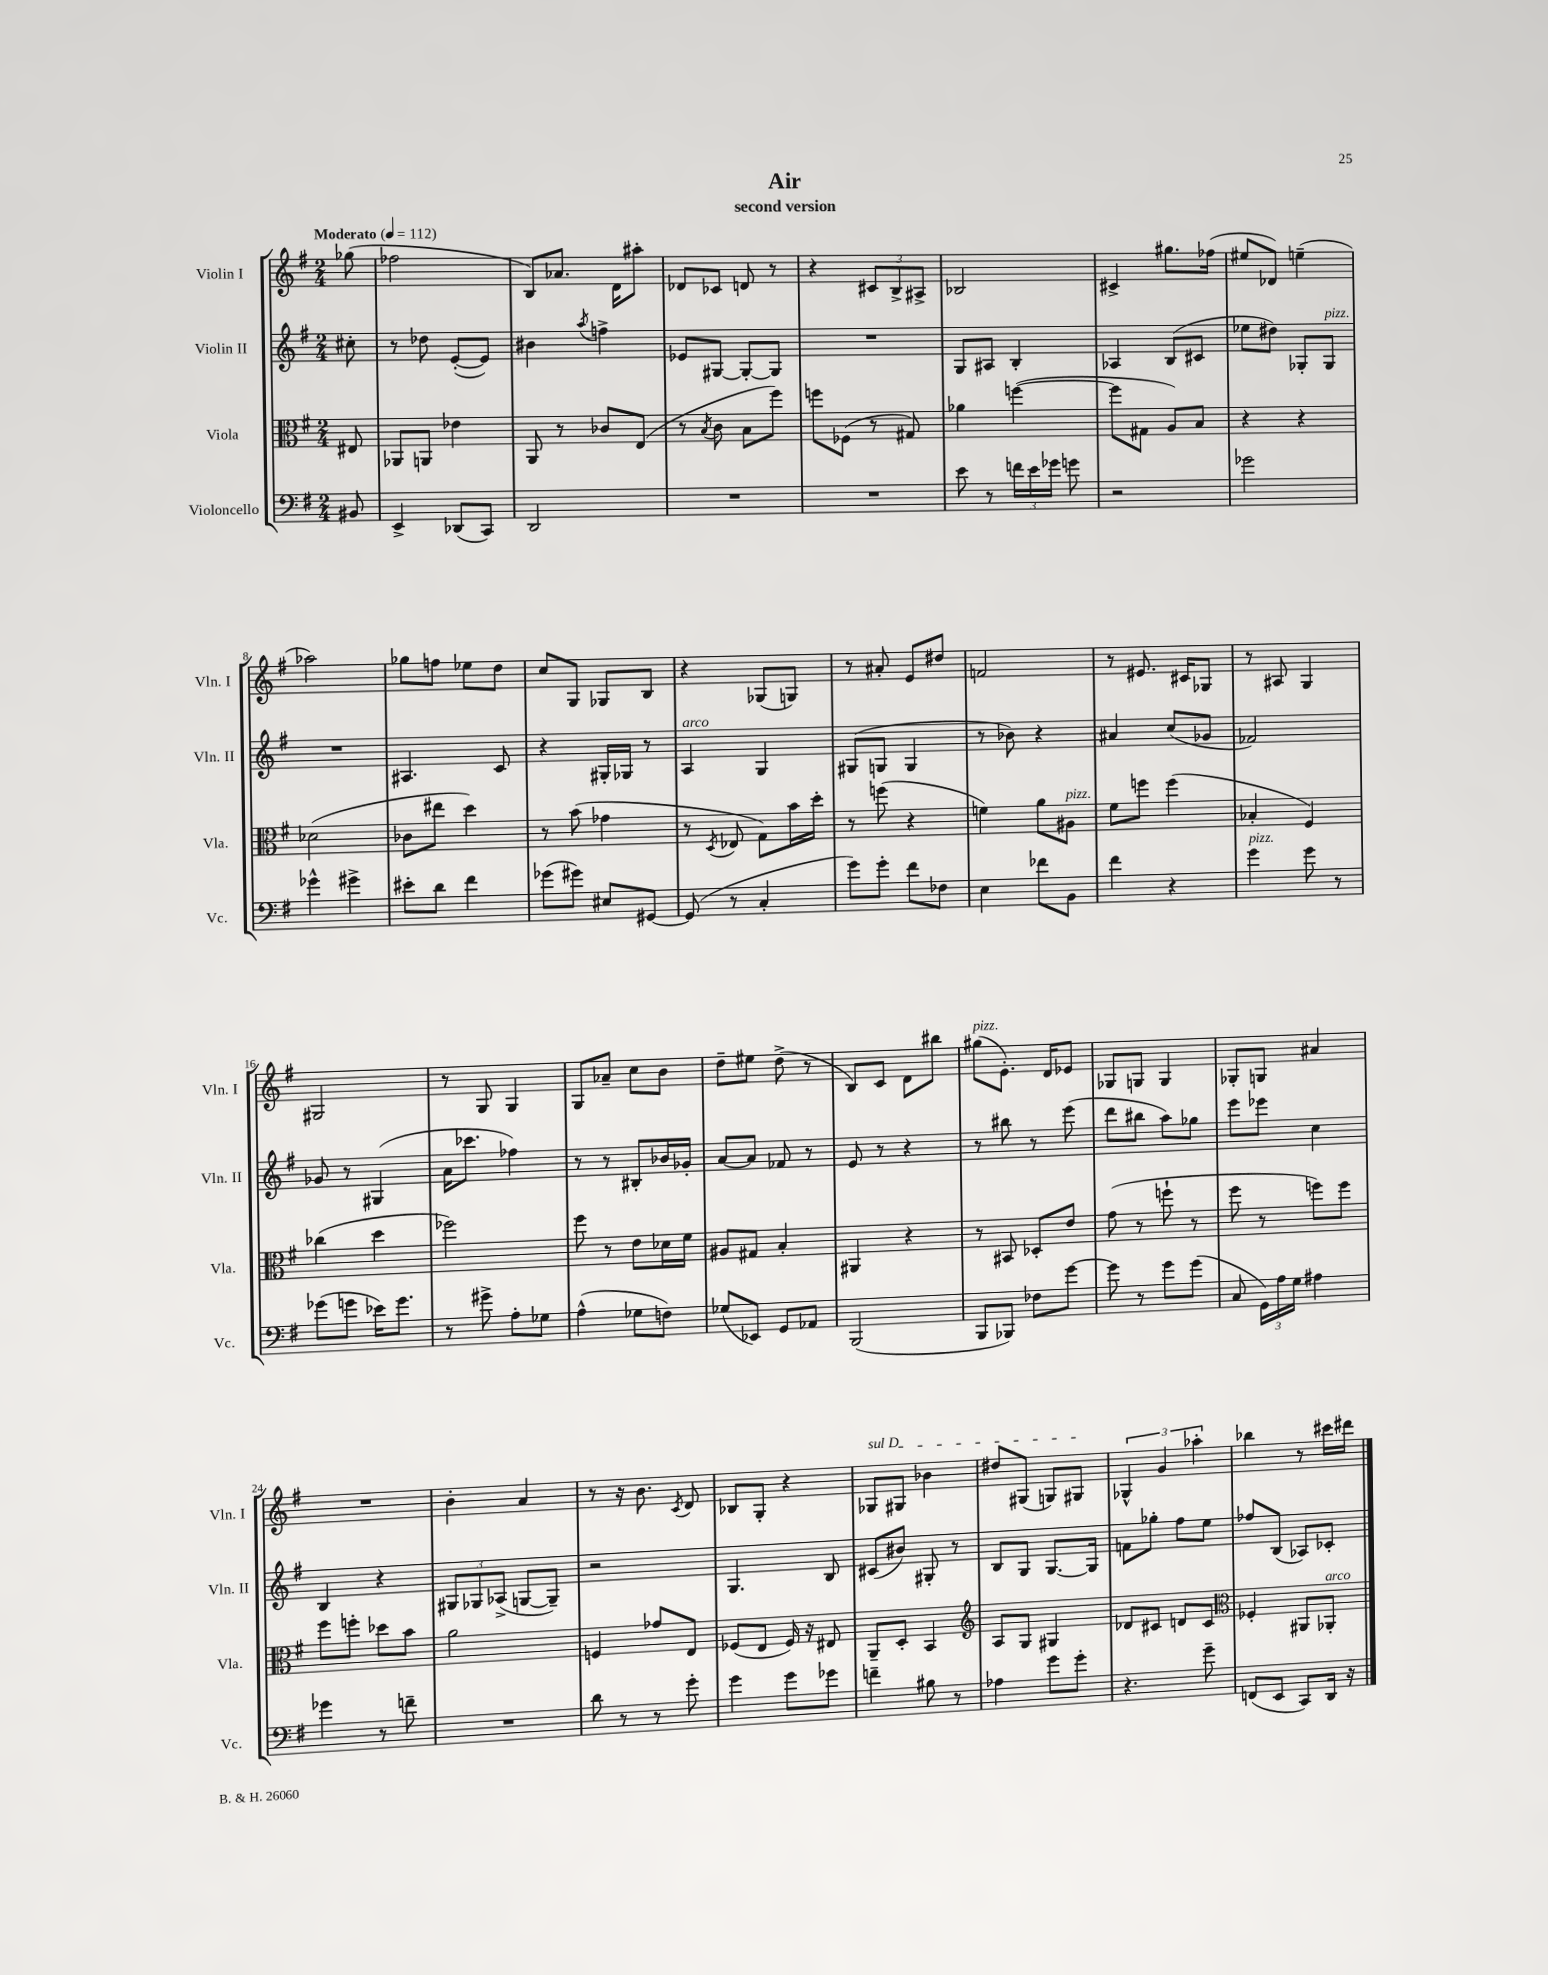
\header { title = "Air" subtitle = "second version" }
<<
\new StaffGroup <<
\new Staff = "s0" \with { instrumentName = "Violin I" shortInstrumentName = "Vln. I" } {
    \clef treble \key g \major \numericTimeSignature \time 2/4 \partial 8 \tempo "Moderato" 4 = 112
    \autoBeamOff ges''8( |
    fes''2 |
    b8[) aes'8.] d'16[ ais''8]-. |
    des'8[ ces'8] d'8 r8 |
    r4 \tuplet 3/2 { cis'8[ b8-> ais8]-> } |
    bes2 |
    cis'4-> gis''8.[ fes''16]( |
    eis''8[ des'8]) e''4--( |
    aes''2) |
    ges''8[ f''8] ees''8[ d''8] |
    c''8[ g8] ges8[ b8] |
    r4 ges8[( g8]) |
    r8 ais'8-. e'8[ dis''8] |
    f'2 |
    r8 eis'8. cis'16[ ges8] |
    r8 ais8 g4 |
    gis2 |
    r8 g8 g4 |
    g8[ aes'8]-- c''8[ b'8] |
    d''8[-- eis''8] d''8->( r8 |
    b8[) c'8] d'8[ bis''8] |
    gis''8[^\markup { \italic "pizz." }( e'8.]-.) d'16[ ees'8] |
    ges8[ g8] g4 |
    ges8[-. g8] ais'4 |
    R2 |
    b'4-. a'4 |
    r8 r16 b'8. \acciaccatura { c'8 } d'8 |
    bes8[ g8]-. r4 |
    \once \override TextSpanner.bound-details.left.text = \markup { \italic "sul D" } ges8[\startTextSpan gis8] bes'4 |
    dis''8[ gis8]( g8[) gis8]\stopTextSpan |
    \tuplet 3/2 { ges4-^ g'4 aes''4-. } |
    bes''4 r8 cis'''16[ dis'''16] \bar "|." |
}
\new Staff = "s1" \with { instrumentName = "Violin II" shortInstrumentName = "Vln. II" } {
    \clef treble \key g \major \numericTimeSignature \time 2/4 \partial 8
    \autoBeamOff cis''8-. |
    r8 des''8 e'8[~-.( e'8]) |
    bis'4 \acciaccatura { a''8 } f''4-> |
    ees'8[ gis8]~ gis8[~-. gis8] |
    R2 |
    g8[ ais8] b4-. |
    aes4 b8[( cis'8] |
    ees''8[ dis''8]) ges8[-. ges8]^\markup { \italic "pizz." } |
    R2 |
    ais4. c'8 |
    r4 gis16[-. ges16] r8 |
    a4^\markup { \italic "arco" } g4 |
    gis8[( g8] g4 |
    r8 bes'8) r4 |
    ais'4 c''8[( ges'8] |
    fes'2) |
    ges'8 r8 gis4( |
    a'16[ ces'''8.] fes''4) |
    r8 r8 bis8[-. bes'16 ges'16]-. |
    a'8[~ a'8] fes'8 r8 |
    e'8 r8 r4 |
    r8 bis''8 r8 e'''8( |
    d'''8[ bis''8] a''8[) ges''8] |
    e'''8[ ees'''8] c''4 |
    b4 r4 |
    \tuplet 3/2 { gis8[ ges8 aes8]->( } g8[~ g8]--) |
    r2 |
    g4. b8 |
    cis'8[( bis'8]) gis8-. r8 |
    b8[ g8] g8.[~ g16] |
    f'8[ ges''8]-. fis''8[ e''8] |
    fes''8[ b8]( aes8[) ces'8]-. \bar "|." |
}
\new Staff = "s2" \with { instrumentName = "Viola" shortInstrumentName = "Vla." } {
    \clef alto \key g \major \numericTimeSignature \time 2/4 \partial 8
    \autoBeamOff eis8 |
    aes,8[ a,8] ees'4 |
    a,8 r8 ces'8[ e8]( |
    r8 \acciaccatura { b8 } c'8 b8[ fis''8]) |
    f''8[ fes8]( r8 gis8) |
    aes'4 f''4~( |
    f''8[ gis8] a8[) b8] |
    r4 r4 |
    des'2( |
    ces'8[ eis''8] d''4) |
    r8 b'8( ges'4 |
    r8 \acciaccatura { d8 } ees8 g8[) b'16 d''16]-. |
    r8 f''8( r4 |
    f'4) a'8[ ais8]^\markup { \italic "pizz." } |
    fis'8[ f''8] f''4( |
    bes4-. fis4) |
    ces''4( d''4 |
    fes''2) |
    fis''8 r8 e'8[ des'16 fis'16] |
    ais8[ gis8] b4-. |
    ais,4 r4 |
    r8 bis,8 des8[-. e'8] |
    g'8( r8 f''8-! r8 |
    fis''8 r8 f''8[) f''8] |
    fis''8[ f''8]-. des''8[ b'8] |
    a'2 |
    f4 ges'8[ e8] |
    fes8[( e8] fes16) r16 eis8 |
    a,8[-- d8]-. b,4 |
    \clef treble a8[ g8] gis4 |
    des'8[ cis'8] d'8[ cis'8] |
    \clef alto fes4-. ais,8[ aes,8]-.^\markup { \italic "arco" } \bar "|." |
}
\new Staff = "s3" \with { instrumentName = "Violoncello" shortInstrumentName = "Vc." } {
    \clef bass \key g \major \numericTimeSignature \time 2/4 \partial 8
    \autoBeamOff bis,8 |
    e,4-> des,8[( c,8]) |
    d,2 |
    R2 |
    R2 |
    e'8 r8 \tuplet 3/2 { f'16[ e'16 ges'16] } g'8 |
    r2 |
    ges'2 |
    ges'4-^ gis'4-> |
    eis'8[-. d'8] fis'4 |
    ges'8[( gis'8]) eis8[ gis,8]~ |
    gis,8( r8 c4-. |
    g'8[) g'8]-. fis'8[ fes8] |
    e4 fes'8[ b,8] |
    fis'4 r4 |
    g'4^\markup { \italic "pizz." } g'8 r8 |
    ges'8[( g'8] ees'16[) g'8.] |
    r8 gis'8-> a8[-. ges8] |
    a4-^( ges8[ f8]) |
    ges8[( ees,8]) g,8[ aes,8] |
    b,,2( |
    b,,8[ bes,,8]) fes8[ g'8]~ |
    g'8 r8 g'8[ g'8]( |
    c8 \tuplet 3/2 { g,16[) a16 g16] } ais4 |
    ges'4 r8 f'8-- |
    R2 |
    d'8 r8 r8 g'8-. |
    g'4 g'8[ ges'8] |
    f'4-- bis8 r8 |
    aes4 g'8[ g'8]-. |
    r4. g'8-- |
    f,8[( e,8] c,8[) d,16] r16 \bar "|." |
}
>>
>>
